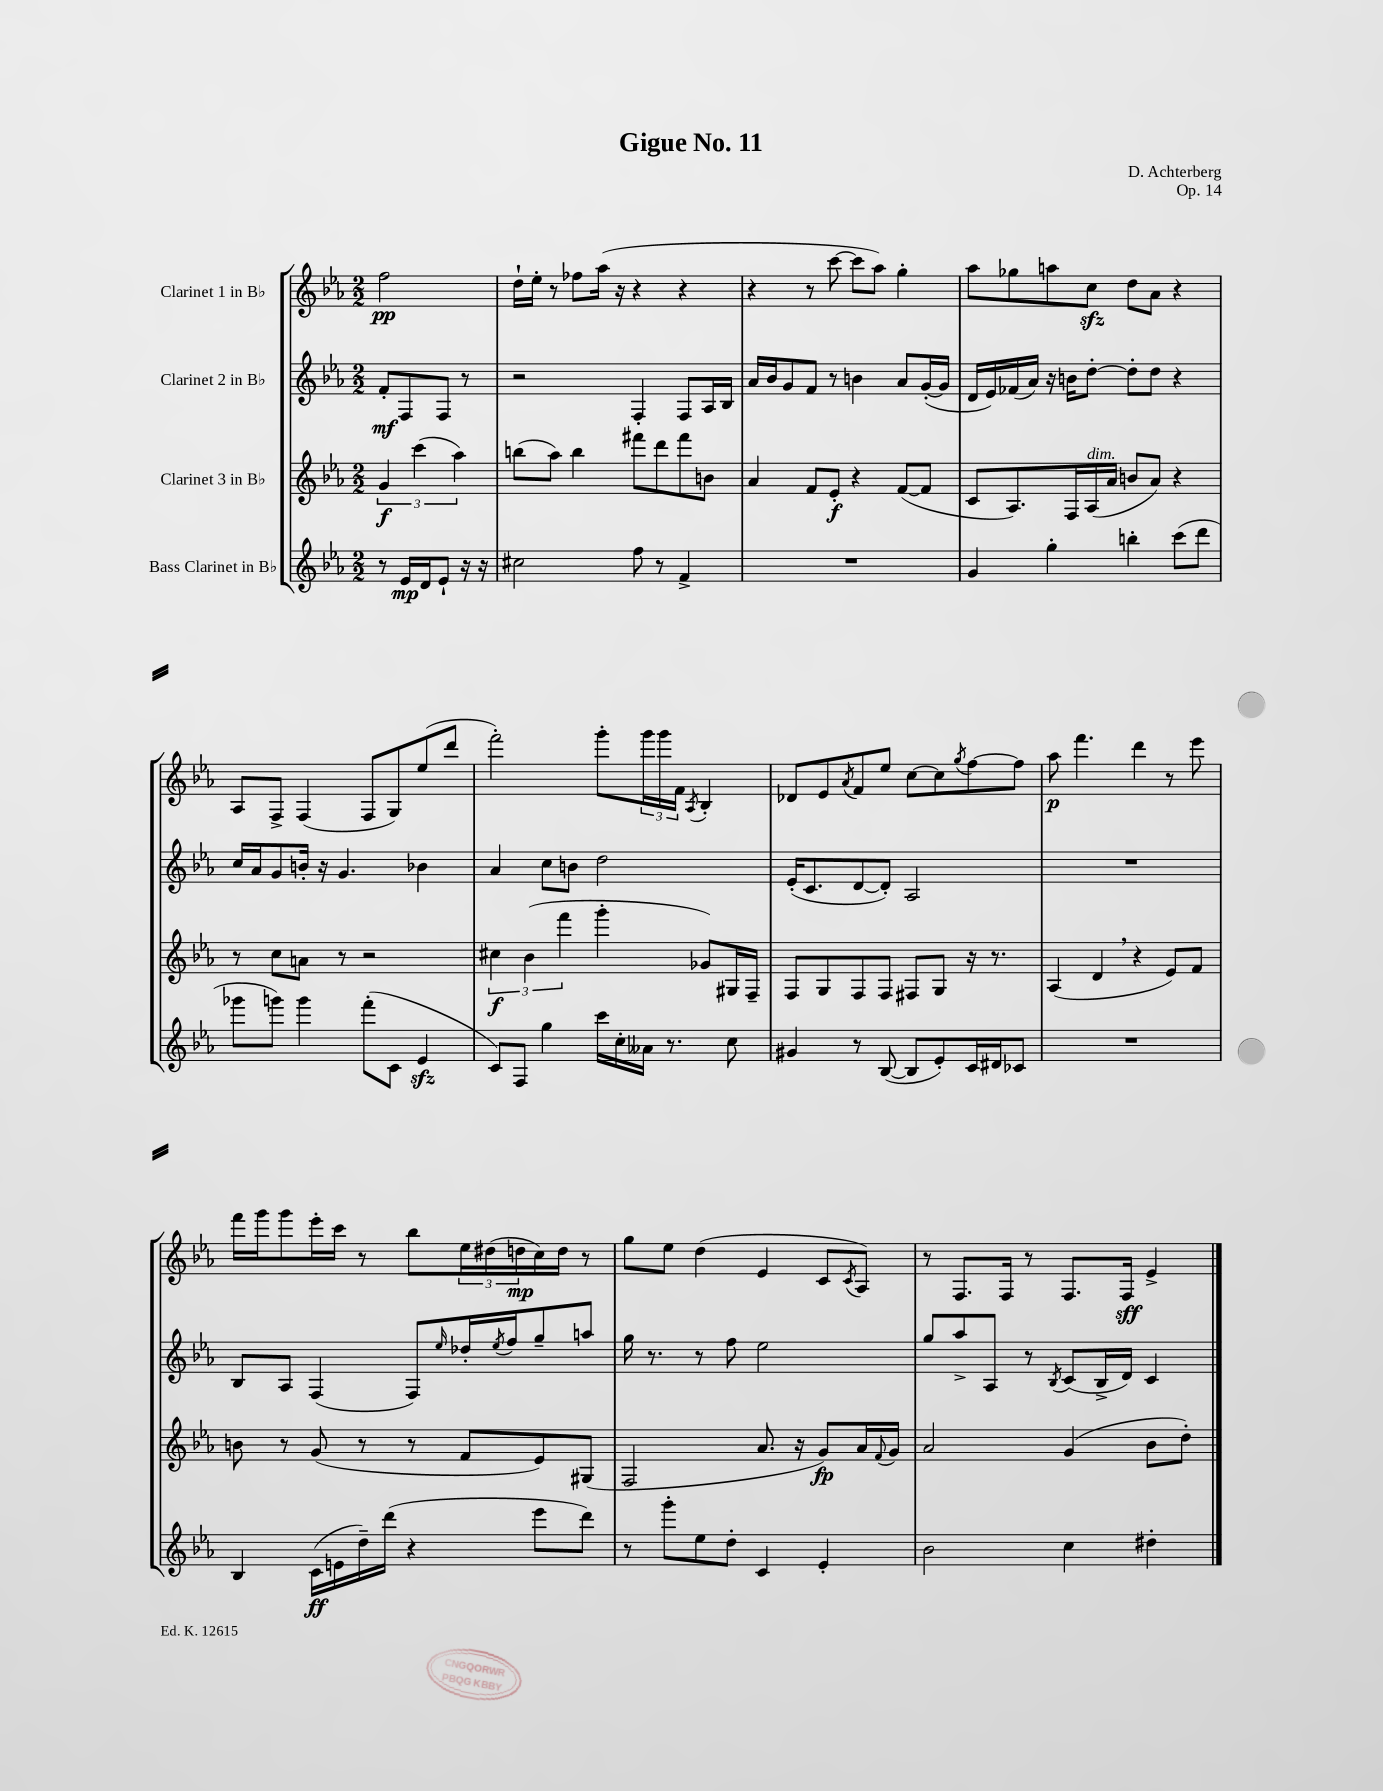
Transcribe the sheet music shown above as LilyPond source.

\header { title = "Gigue No. 11" composer = "D. Achterberg" opus = "Op. 14" }
<<
\new StaffGroup <<
\new Staff = "s0" \with { instrumentName = "Clarinet 1 in Bb" } {
    \clef treble \key ees \major \numericTimeSignature \time 2/2 \partial 2
    f''2\pp |
    d''16-! ees''16-. r8 fes''8 aes''16( r16 r4 r4 |
    r4 r8 c'''8~ c'''8 aes''8) g''4-. |
    aes''8 ges''8 a''8 c''8\sfz d''8 aes'8 r4 |
    aes8 f8-> f4( f8 g8) ees''8( d'''8 |
    f'''2-.) g'''8-. \tuplet 3/2 { g'''16 g'''16 f'16 } \acciaccatura { aes8 } bes4-. |
    des'8 ees'8 \acciaccatura { aes'8 } f'8 ees''8 c''8~ c''8 \acciaccatura { g''8 } f''8~ f''8 |
    aes''8\p f'''4. d'''4 r8 ees'''8 |
    f'''16 g'''16 g'''8 ees'''16-. c'''16 r8 bes''8 \tuplet 3/2 { ees''16 dis''16( d''16\mp } c''16) d''16 r8 |
    g''8 ees''8 d''4( ees'4 c'8 \acciaccatura { c'8 } aes8) |
    r8 f8. f16 r8 f8. f16\sff ees'4-> \bar "|." |
}
\new Staff = "s1" \with { instrumentName = "Clarinet 2 in Bb" } {
    \clef treble \key ees \major \numericTimeSignature \time 2/2 \partial 2
    f'8-.\mf f8 f8 r8 |
    r2 f4-. f8 aes16 bes16 |
    aes'16 bes'16 g'8 f'8 r8 b'4 aes'8 g'16~-.( g'16 |
    d'16 ees'16) fes'16( aes'16) r16 b'16 d''8~-. d''8-. d''8 r4 |
    c''16 aes'16 g'8 b'16-. r16 g'4. bes'4 |
    aes'4 c''8 b'8 d''2 |
    ees'16-.( c'8. d'8~ d'8-.) aes2 |
    R1 |
    bes8 aes8 f4( f8) \grace { ees''16 } des''16-. \acciaccatura { ees''8 } f''16 g''8-- a''8 |
    g''16 r8. r8 f''8 ees''2 |
    g''8 aes''8-> aes8 r8 \acciaccatura { bes8 } c'8( bes16-> d'16) c'4 \bar "|." |
}
\new Staff = "s2" \with { instrumentName = "Clarinet 3 in Bb" } {
    \clef treble \key ees \major \numericTimeSignature \time 2/2 \partial 2
    \tuplet 3/2 { g'4\f c'''4( aes''4) } |
    b''8( aes''8) b''4 fis'''8 d'''8 fis'''8 b'8 |
    aes'4 f'8 ees'8-.\f r4 f'8~( f'8 |
    c'8 aes8.) f16 aes16^\markup { \italic "dim." }( aes'16 b'8 aes'8) r4 |
    r8 c''8 a'8 r8 r2 |
    \tuplet 3/2 { cis''4\f bes'4( f'''4 } g'''4-. ges'8) gis16 f16-- |
    f8 g8 f8 f8 fis8 g8 r16 r8. |
    aes4( d'4 \breathe r4 ees'8) f'8 |
    b'8 r8 g'8( r8 r8 f'8 ees'8) gis8( |
    f2 aes'8. r16 g'8\fp) aes'16 \appoggiatura { f'8 } g'16 |
    aes'2 g'4( bes'8 d''8-.) \bar "|." |
}
\new Staff = "s3" \with { instrumentName = "Bass Clarinet in Bb" } {
    \clef treble \key ees \major \numericTimeSignature \time 2/2 \partial 2
    r8 ees'16\mp d'16 ees'8-! r16 r16 |
    cis''2 f''8 r8 f'4-> |
    R1 |
    g'4 g''4-. b''4-. c'''8( d'''8 |
    ges'''8 g'''8) g'''4 f'''8-.( c'8 ees'4\sfz |
    c'8) f8 g''4 c'''16 c''16-. aeses'16 r8. c''8 |
    gis'4 r8 bes8~( bes8 ees'8-.) c'16 dis'16 ces'8 |
    R1 |
    bes4 c'16\ff( e'16 d''16--) d'''16( r4 ees'''8 d'''8) |
    r8 g'''8-. ees''8 d''8-. c'4 ees'4-. |
    bes'2 c''4 dis''4-. \bar "|." |
}
>>
>>
\layout { \context { \Score \remove "Bar_number_engraver" } }
